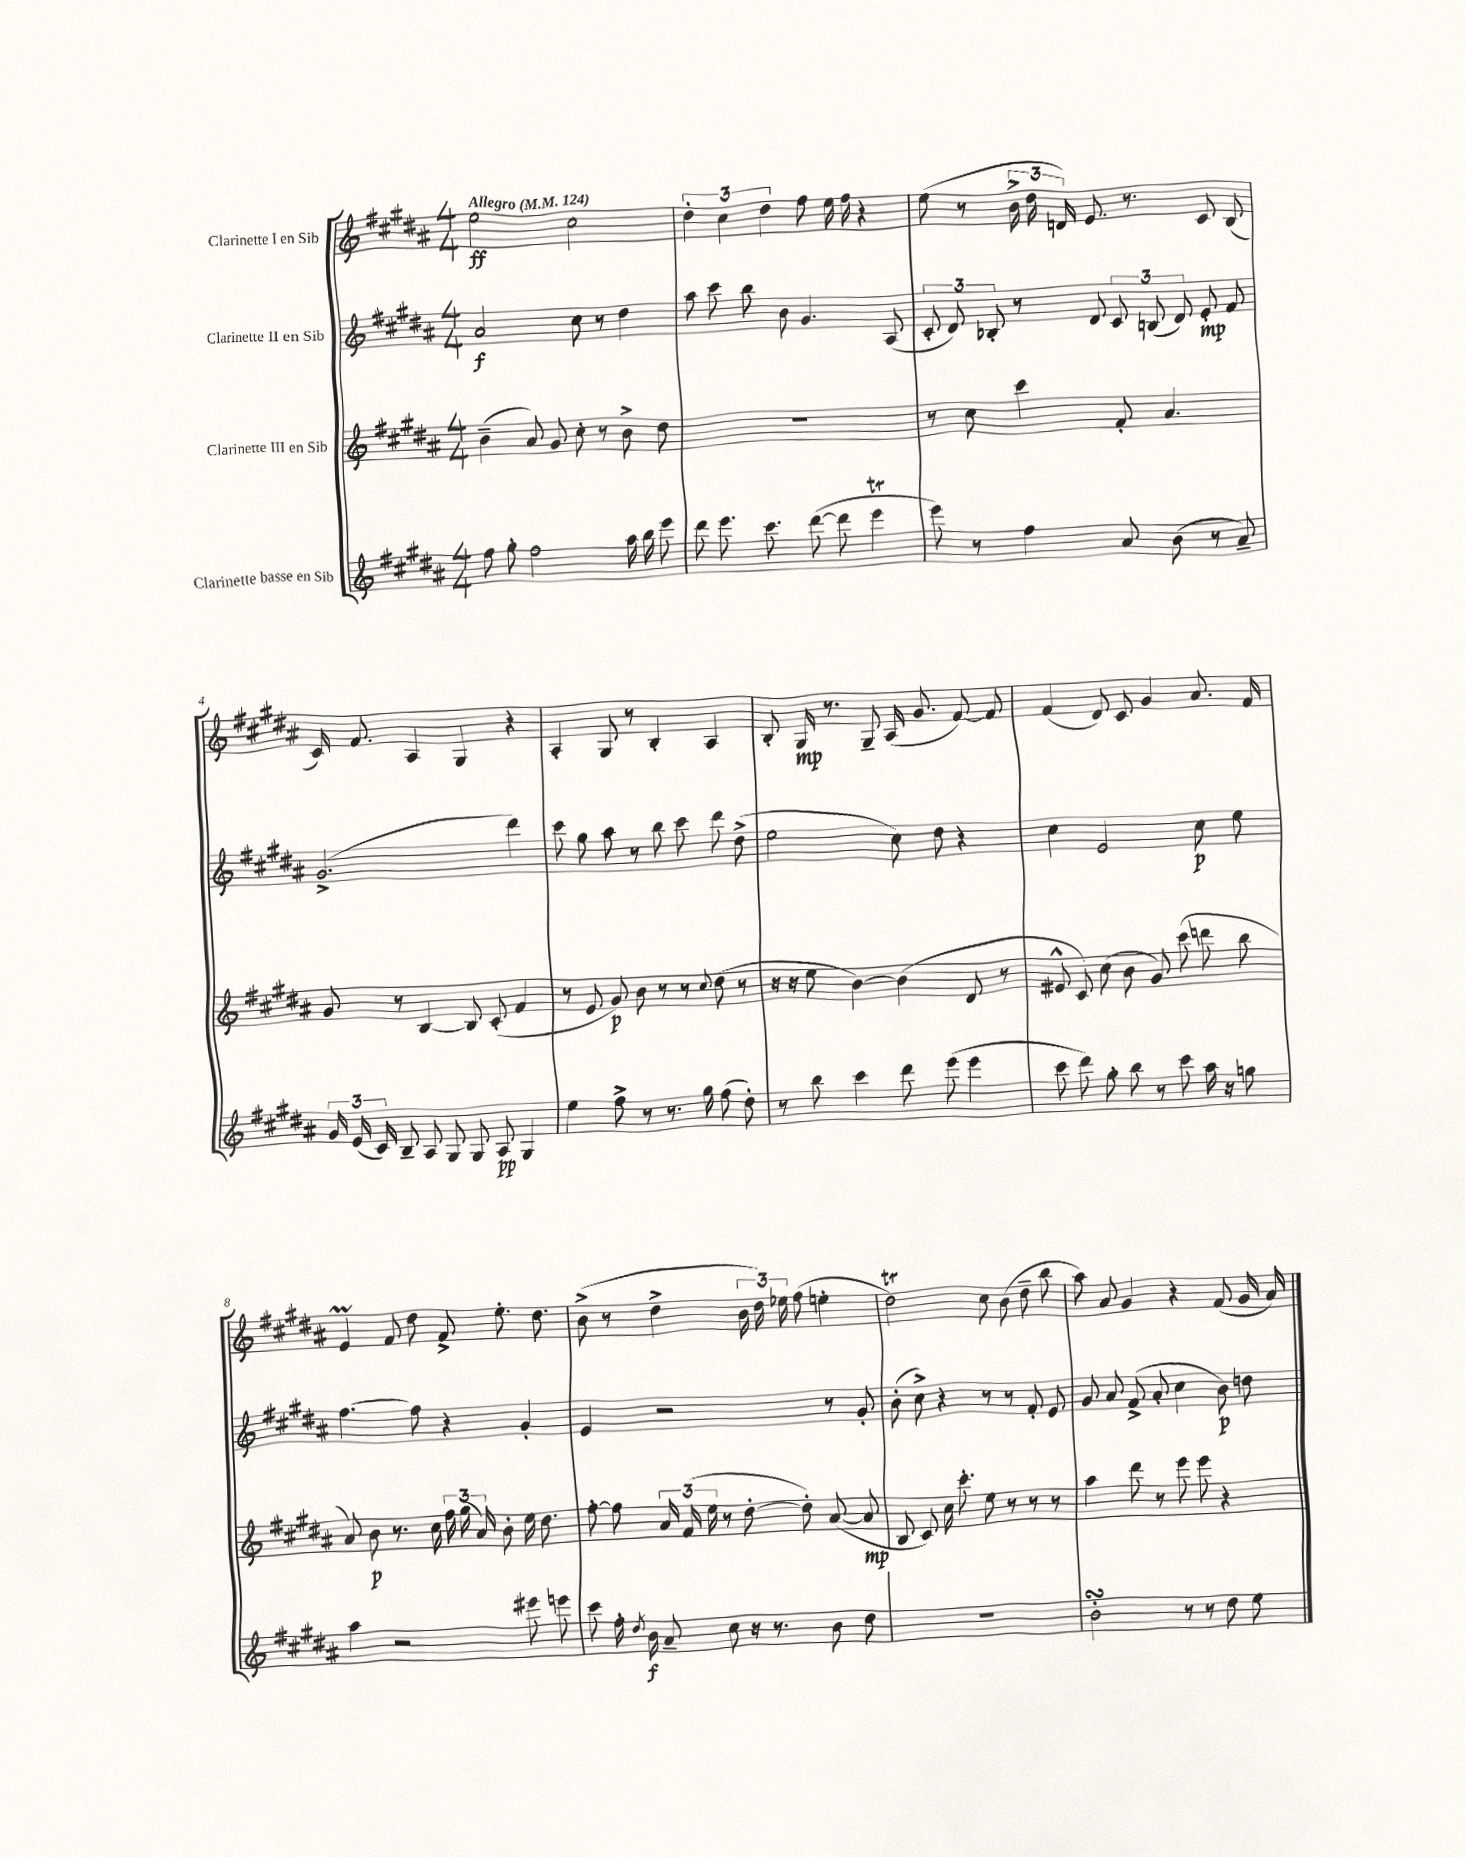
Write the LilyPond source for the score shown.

<<
\new StaffGroup <<
\new Staff = "s0" \with { instrumentName = "Clarinette I en Sib" } {
    \clef treble \key b \major \numericTimeSignature \time 4/4 \tempo "Allegro" 4 = 124
    \autoBeamOff e''2\ff cis''2 |
    \tuplet 3/2 { dis''4-. cis''4 dis''4 } fis''8 e''16 fis''16 r4 |
    e''8( r8 \tuplet 3/2 { b'16-> dis''16 d'16) } e'8. r8. cis'8 b8( |
    cis'16) fis'8. ais4 gis4 r4 |
    ais4-. gis8 r8 b4-. ais4 |
    b8-. gis16\mp r8. gis8-- ais16( gis'8. fis'8~) fis'8 |
    fis'4( dis'8) cis'8 gis'4 ais'8. fis'16 |
    e'4\prall fis'8 dis''8 fis'8-> e''8.-. dis''8. |
    b'8->( r8 dis''4-> \tuplet 3/2 { b'16 dis''16) ees''16 } fis''8( e''4-. |
    dis''2\trill) cis''8 b'8( dis''8-- b''8 |
    ais''8) ais'8 gis'4 r4 fis'8( gis'16 ais'16) \bar "|." |
}
\new Staff = "s1" \with { instrumentName = "Clarinette II en Sib" } {
    \clef treble \key b \major \numericTimeSignature \time 4/4
    \autoBeamOff ais'2\f cis''8 r8 dis''4 |
    ais''8 cis'''8 b''8 b'8 gis'4. ais8( |
    \tuplet 3/2 { cis'8-. dis'8) bes8-. } r8 dis'8 \tuplet 3/2 { cis'8 b8( dis'8) } e'8-.\mp fis'8 |
    gis'2.->( dis'''4) |
    cis'''8 gis''8 ais''8 r8 b''8 cis'''8 dis'''8 dis''8->( |
    e''2 cis''8) dis''8 r4 |
    cis''4 e'2 cis''8\p e''8 |
    fis''4.~ fis''8 r4 gis'4-. |
    e'4 r2 r8 gis'8-. |
    b'8-.( cis''8->) r4 r8 r8 fis'8-. e'8 |
    gis'8 ais'8 fis'8->( ais'8-. cis''4 b'8\p) d''8 \bar "|." |
}
\new Staff = "s2" \with { instrumentName = "Clarinette III en Sib" } {
    \clef treble \key b \major \numericTimeSignature \time 4/4
    \autoBeamOff b'4--( ais'8) gis'8 cis''8-. r8 b'8-> dis''8 |
    R1 |
    r8 cis''8 cis'''4 fis'8-. ais'4. |
    gis'8 r8 b4~ b8 cis'8-.( fis'4 |
    r8 e'8 gis'8\p) b'8 r8 r8 \appoggiatura { cis''8 } dis''8( r8 |
    r16 r16 e''8 b'4~) b'4( dis'8 r8 |
    eis'8-^ cis'8) cis''8( b'8 gis'8) cis'''8( d'''8 b''8 |
    ais'8) b'8\p r8. cis''16 \tuplet 3/2 { fis''16 gis''16( ais'16) } b'8-. e''16 dis''8. |
    fis''8~-. fis''8 \tuplet 3/2 { ais'16 fis'16( e''16 } r8 dis''8~-. dis''8-.) ais'8~( ais'8\mp |
    b8 cis'8) cis''16 cis'''8.-. e''8 r8 r8 r8 |
    ais''4 dis'''8 r8 e'''8 e'''8 r4 \bar "|." |
}
\new Staff = "s3" \with { instrumentName = "Clarinette basse en Sib" } {
    \clef treble \key b \major \numericTimeSignature \time 4/4
    \autoBeamOff fis''8 gis''8-. fis''2 ais''16 b''16 e'''8 |
    dis'''8 e'''8. cis'''8. dis'''8~( dis'''8 e'''4\trill |
    e'''8) r8 fis''4 ais'8 b'8( r8 ais'8--) |
    \tuplet 3/2 { gis'16 e'16( cis'16) } b8-- ais8 gis8 gis8 ais8\pp gis4 |
    e''4 fis''8-> r8 r8. gis''16 fis''8( dis''8-.) |
    r8 b''8 cis'''4 dis'''8 e'''8( e'''4 |
    cis'''8 dis'''8) gis''8-. b''8 r8 cis'''8 ais''16 r16 g''8 |
    ais''4 r2 eis'''8 e'''8 |
    cis'''8 fis''16-. \acciaccatura { dis''8 } b'16\f ais'8-- cis''8 r16 r8. b'8 dis''8 |
    r1 |
    b'2-.\turn r8 r8 dis''8 e''8 \bar "|." |
}
>>
>>
